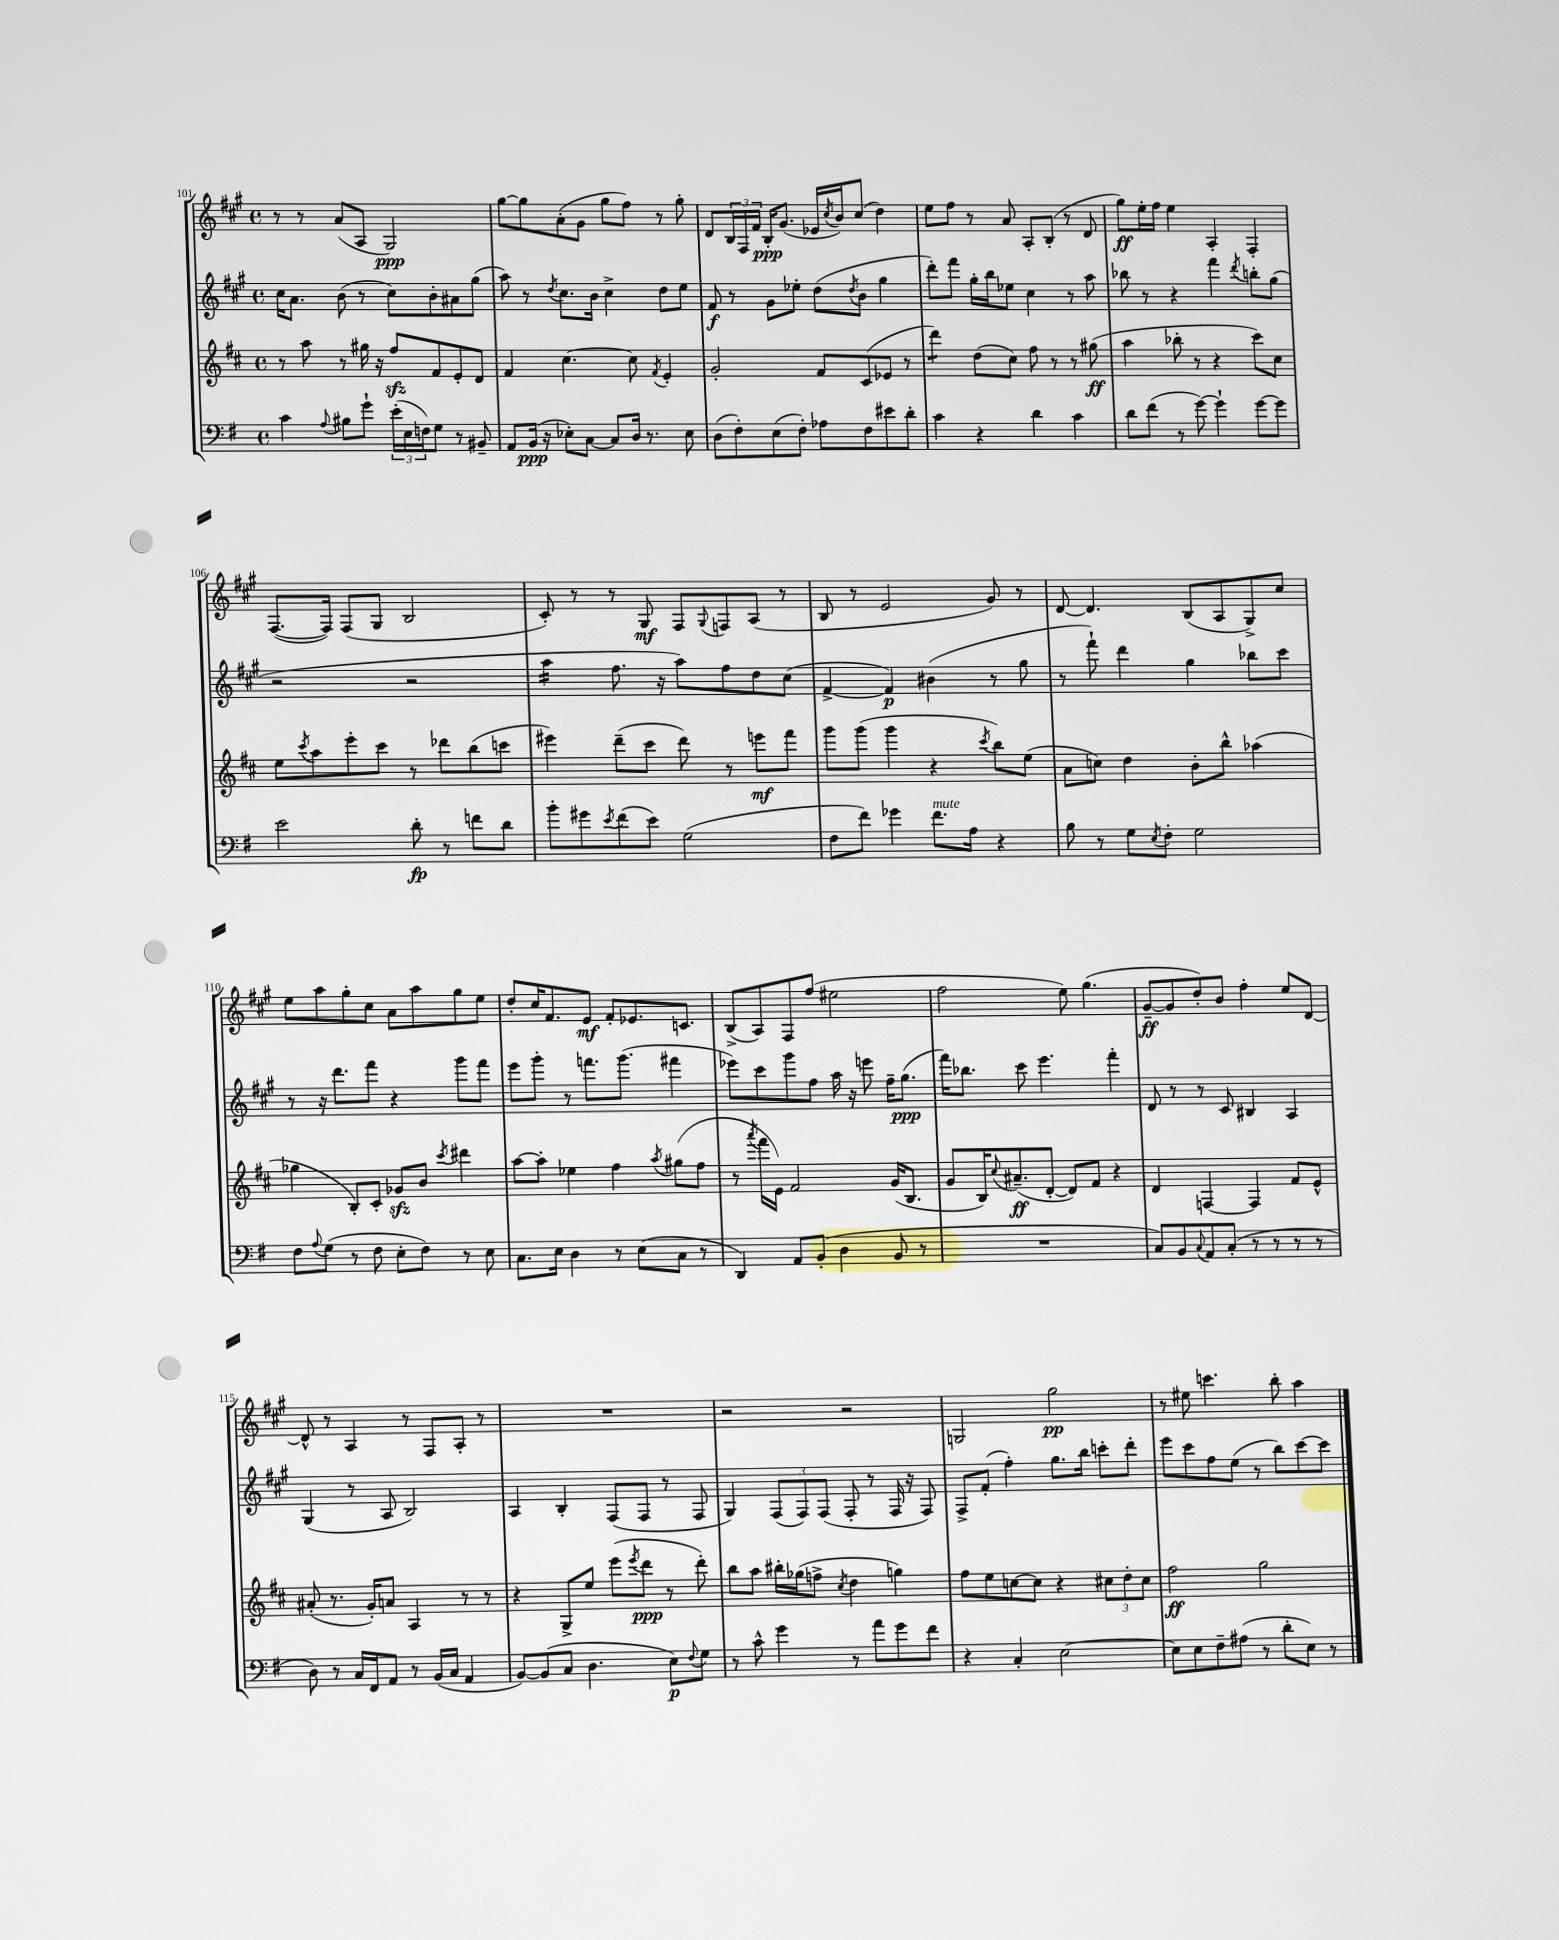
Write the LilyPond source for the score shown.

<<
\new StaffGroup <<
\new Staff = "s0" {
    \clef treble \key a \major \defaultTimeSignature \time 4/4
    r8 r8 a'8( a8 gis2\ppp) |
    gis''8~ gis''8 a'8-.( gis'8 gis''8 fis''8) r8 gis''8-. |
    d'8 \tuplet 3/2 { b16 fis16 fis'16 } b16-.\ppp gis'8.( ees'16 \acciaccatura { cis''8 } b'16) cis''8( d''4) |
    e''8 fis''8 r8 a'8 a8-. b8-.( r8 d'8 |
    gis''8\ff) e''16-. fis''16 e''4 a4-. fis4-. |
    fis8.~( fis16) fis8( gis8 b2 |
    cis'8-.) r8 r8 gis8\mf fis8 \appoggiatura { gis8 } f8 a8( r8 |
    b8 r8 e'2 gis'8) r8 |
    d'8~ d'4. b8( a8 gis8->) cis''8 |
    e''8 a''8 gis''8-. cis''8 a'8 a''8 gis''8 e''8 |
    d''8-. cis''16 fis'8. e'8\mf fis'8-. ees'8. c'8. |
    b8->( a8) fis8 fis''8( eis''2 |
    fis''2 e''8) gis''4.( |
    gis'8~--\ff gis'8 d''8-.) b'8 fis''4-. e''8 d'8~ |
    d'8-^ r8 a4 r8 fis8 a8-. r8 |
    R1 |
    r2 r2 |
    g2 gis''2\pp |
    r8 eis''8 c'''4. b''8-. a''4 \bar "|." |
}
\new Staff = "s1" {
    \clef treble \key a \major \defaultTimeSignature \time 4/4
    cis''16 a'8. b'8( r8 cis''8) b'8-. ais'8 gis''8( |
    a''8) r8 \acciaccatura { d''8 } cis''8. b'16 cis''4-> d''8 e''8 |
    fis'8\f r8 gis'8 ees''8-. d''8( \acciaccatura { d''8 } b'8 gis''4 |
    d'''8-.) fis'''8 gis''16-. b''16 ees''8 cis''4 r8 a''8 |
    bes''8 r8 r4 fis'''4 \acciaccatura { d'''8 } b''8-. gis''8( |
    r2 r2 |
    a''4:16 fis''8. r16 a''8) fis''8 d''8 cis''8( |
    fis'4~-> fis'4\p) bis'4( r8 gis''8 |
    r8 fis'''8-!) d'''4 gis''4 bes''8 cis'''8 |
    r8 r16 d'''8. fis'''8 r4 gis'''8 fis'''8 |
    e'''8 gis'''8-. r8 f'''8. gis'''8.( fis'''4 |
    ees'''8) cis'''8 gis'''8 fis''8 a''16 r16 e'''8 fis''16-- gis''8.\ppp( |
    fis'''16) bes''8. cis'''8 e'''4. fis'''4-. |
    d'8 r8 r8 cis'8 bis4 a4 |
    gis4( r8 a8 b2) |
    a4 b4-. fis8( fis8 r8 fis8 |
    gis4) \tuplet 3/2 { fis8( fis8) fis8( } fis8-. r8 fis16 r16 fis8) |
    fis8-> fis'8-.( fis''4-.) gis''8. b''16 c'''8-. d'''8-. |
    e'''8 cis'''8 fis''8 e''8( r8 b''8) cis'''8~ cis'''8 \bar "|." |
}
\new Staff = "s2" {
    \clef treble \key d \major \defaultTimeSignature \time 4/4
    r8 a''8 r8 gis''16 r16 fis''8\sfz fis'8 e'8-. d'8 |
    fis'4 cis''4.~ cis''8 \acciaccatura { fis'8 } e'4-. |
    g'2-. fis'8 cis'8( ees'8 r8 |
    d'''4:8) d''8( cis''8) fis''8 r8 r8 gis''8\ff( |
    a''4 bes''8-. r8 r4 cis'''8) cis''8 |
    e''8 \acciaccatura { cis'''8 } a''8 e'''8-. cis'''8 r8 des'''8 b''8( c'''8 |
    eis'''4) d'''8--( cis'''8 d'''8) r8 e'''8\mf fis'''8 |
    g'''8 g'''8( g'''4 r4 \acciaccatura { cis'''8 } b''8) e''8( |
    a'8 c''8) d''4 b'8-. b''8-^ aes''4( |
    ges''4 b8-.) cis'8-. ges'8\sfz b'8 \acciaccatura { cis'''8 } dis'''4 |
    a''8~ a''8-. ees''4 fis''4 \acciaccatura { a''8 } gis''8( fis''8 |
    r8 \acciaccatura { a'''8 } fis'''16 e'16) fis'2 g'16( b8. |
    g'8 b16) \appoggiatura { cis''8 } ais'8.--\ff( d'8~-. d'8) fis'8 r4 |
    d'4 f4~ f4 fis'8 e'8-^ |
    ais'8-.( r8. g'16-.) a'8 a4 r8 r8 |
    r4 g8-> e''8 e'''8( \acciaccatura { e'''8 } d'''8\ppp r8 d'''8-.) |
    b''8 a''8 bis''16-. ges''16( f''8-> \acciaccatura { cis''8 } d''4 g''4) |
    fis''8 e''8 c''8~ c''8 r4 \tuplet 3/2 { cis''8 d''8-. cis''8 } |
    fis''2\ff g''2 \bar "|." |
}
\new Staff = "s3" {
    \clef bass \key g \major \defaultTimeSignature \time 4/4
    c'4 \appoggiatura { a8 } bis8 g'8-! \tuplet 3/2 { e'16-.( e16 f16) } g8 r8 bis,8-- |
    a,8 b,16\ppp( r16 ees8-.) c8~ c8 d16 r8. ees8 |
    d8( fis8-.) e8( fis8-.) aes8 fis8 eis'8 d'8-. |
    c'4 r4 d'4 c'4 |
    d'8 fis'8( r8 g'8~) g'4-! g'8~ g'8 |
    e'2 d'8-.\fp r8 f'8 d'8 |
    b'8-. gis'8 \acciaccatura { e'8 } fis'8( e'8) g2( |
    fis8 fis'8) ges'4 fis'8.^\markup { \italic "mute" } a16 r4 |
    b8 r8 g8 \acciaccatura { e8 } fis8-. g2 |
    fis8 \appoggiatura { a8 } g8( r8 fis8 e8-. fis8) r8 e8 |
    c8. e16 d4 r8 e8( c8 r8 |
    d,4) a,8 b,8-.( d4 b,8 r8 |
    R1 |
    c8) b,8 \appoggiatura { c8 } a,8 c8-.( r8 r8 r8 r8 |
    d8) r8 c16 fis,16 a,8 r8 b,16( c16 a,4 |
    b,8~) b,8( c8 d4. e8\p) \appoggiatura { fis8 } g8 |
    r8 c'8-^ g'4 r8 a'8 g'8 fis'8 |
    r4 c4-. e2~ |
    e8 e8 fis8-- ais8( r8 d'8-. e8) r8 \bar "|." |
}
>>
>>
\layout { \context { \Score currentBarNumber = #101 } }
